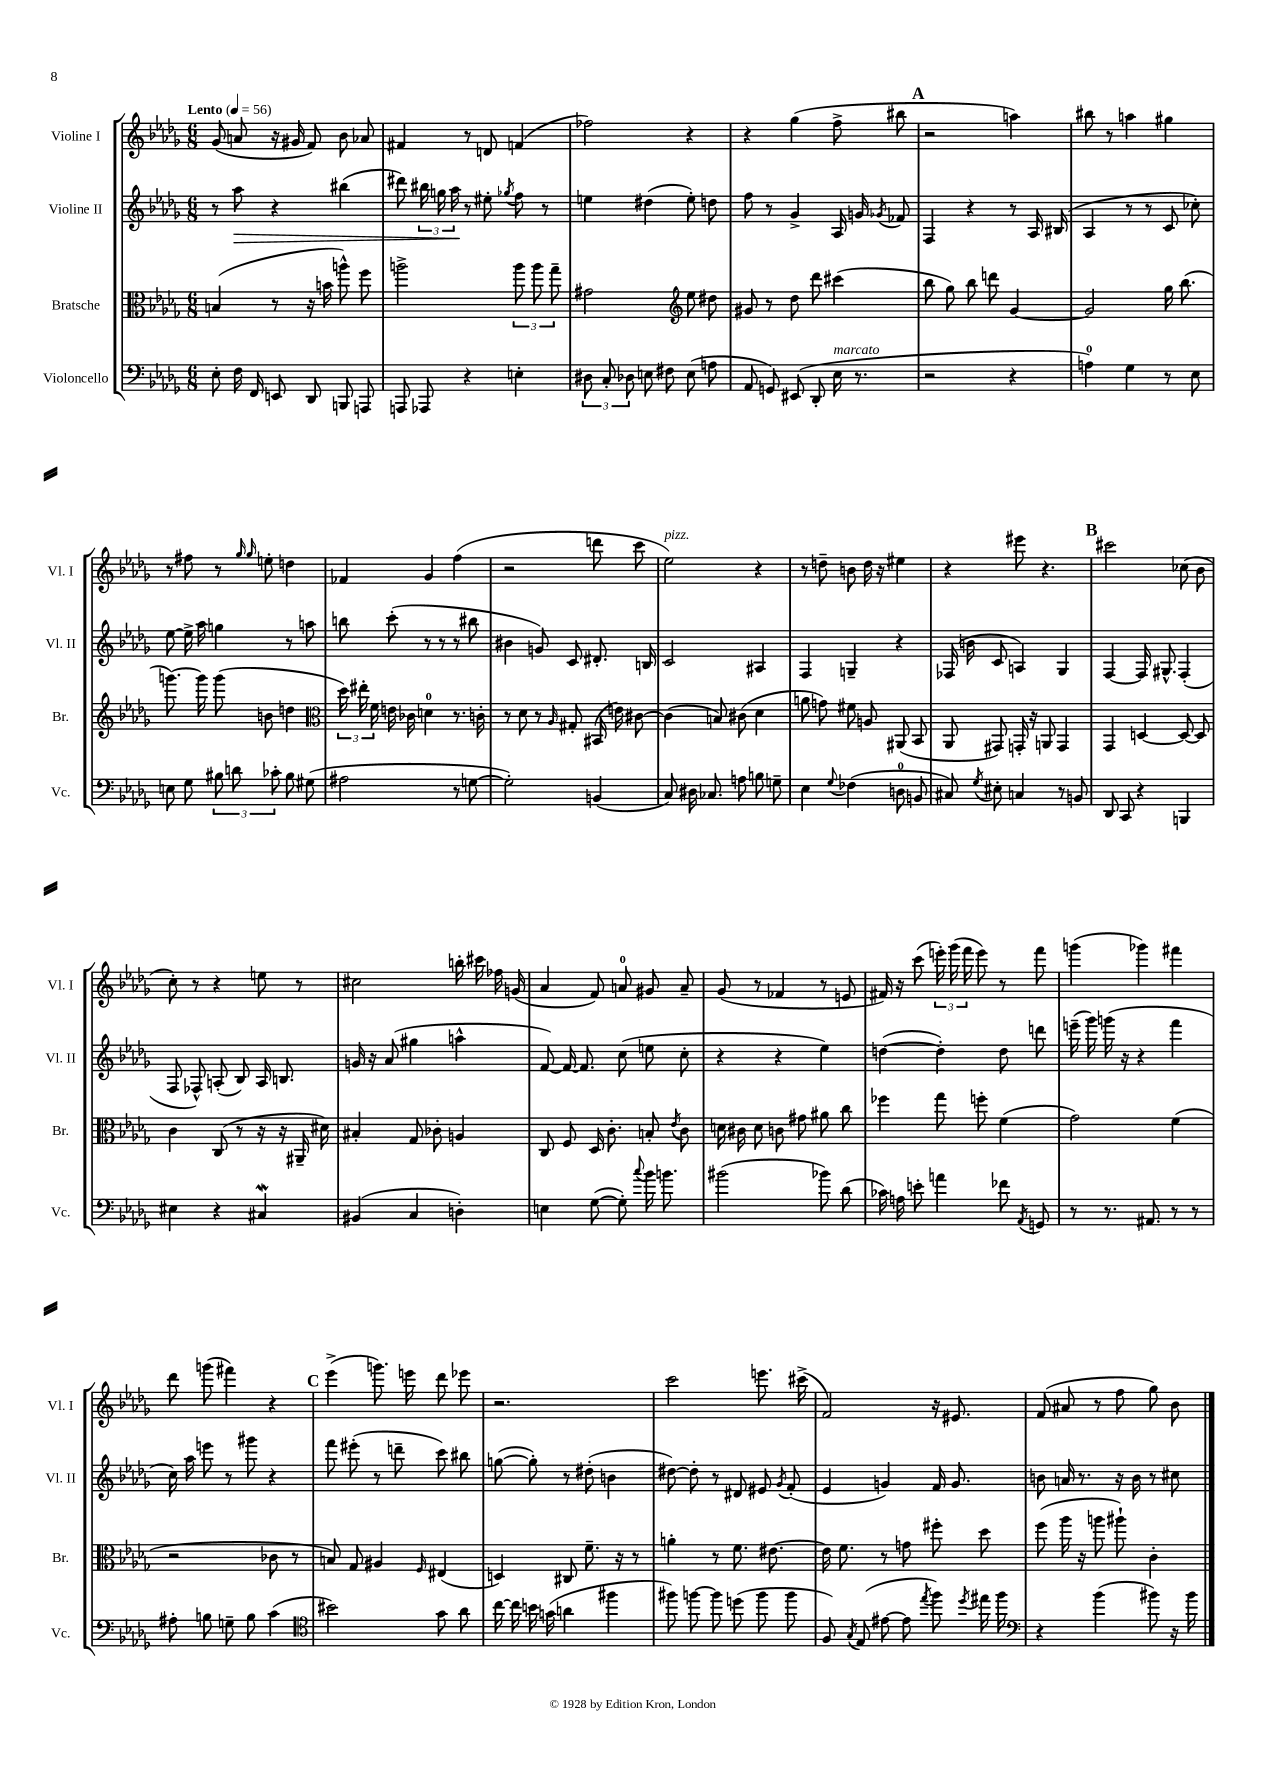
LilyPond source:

<<
\new StaffGroup <<
\new Staff = "s0" \with { instrumentName = "Violine I" shortInstrumentName = "Vl. I" } {
    \clef treble \key des \major \numericTimeSignature \time 6/8 \tempo "Lento" 4 = 56
    \autoBeamOff ges'8( a'8 r16 gis'16 f'8) bes'8 aes'8 |
    fis'4 r8 d'8 f'4( |
    fes''2) r4 |
    r4 ges''4( f''8-> bis''8 |
    \mark \markup { \bold "A" } r2 a''4) |
    bis''8 r8 a''4 gis''4 |
    r8 fis''8 r8 \grace { ges''16 ges''16 } e''8-. d''4 |
    fes'4 ges'4 f''4( |
    r2 d'''8 c'''8 |
    ees''2^\markup { \italic "pizz." }) r4 |
    r8 d''8-- b'8 d''16 r16 eis''4 |
    r4 eis'''8 r4. |
    \mark \markup { \bold "B" } cis'''2 ces''8( bes'8 |
    c''8-.) r8 r4 e''8 r8 |
    cis''2 b''16-. cis'''16 fes''16 g'16( |
    aes'4 f'8) a'8-0 gis'8 a'8-- |
    ges'8( r8 fes'4 r8 e'8 |
    fis'16) r16 c'''8( \tuplet 3/2 { e'''16-.) ges'''16( f'''16 } e'''8) r8 f'''8 |
    g'''4( ges'''4) fis'''4 |
    des'''8 g'''8( fis'''4) r4 |
    \mark \markup { \bold "C" } ees'''4->( g'''8.) e'''16 des'''8 ees'''8 |
    r2. |
    c'''2 e'''8. cis'''16->( |
    f'2) r16 eis'8. |
    f'8( ais'8 r8 f''8 ges''8) bes'8 \bar "|." |
}
\new Staff = "s1" \with { instrumentName = "Violine II" shortInstrumentName = "Vl. II" } {
    \clef treble \key des \major \numericTimeSignature \time 6/8
    \autoBeamOff r8 aes''8\> r4 bis''4( |
    dis'''8) \tuplet 3/2 { bis''16 g''16 aes''16\! } r8 eis''8-. \acciaccatura { ges''8 } f''8 r8 |
    e''4 dis''4( e''8-.) d''8 |
    f''8 r8 ges'4-> aes16 g'16 \acciaccatura { ges'8 } fes'8 |
    \mark \markup { \bold "A" } f4 r4 r8 aes16 bis16( |
    aes4 r8 r8 c'8 ces''8-.) |
    ees''8~ ees''16-> aes''16 g''4 r8 a''8 |
    b''8 c'''8-.( r8 r8 r8 bis''8 |
    bis'4 g'8) c'8 dis'8.-. b16 |
    c'2 ais4 |
    f4 g4-- r4 |
    fes16( b'16 c'8 a4) ges4 |
    \mark \markup { \bold "B" } f4~ f16 gis8.-^ f4-.( |
    f8 fes8-^) a8-.( bes8) a16 b8. |
    g'16 r16 aes'8( gis''4 a''4-^ |
    f'8~) f'16~ f'8. c''8( e''8 c''8-. |
    r4 r4 ees''4) |
    d''4~( d''4-.) d''8 d'''8 |
    e'''16--( ges'''16) g'''16( r16 r4 f'''4 |
    c''16) aes''16 e'''8 r8 gis'''8 r4 |
    \mark \markup { \bold "C" } f'''8 eis'''8-.( r8 d'''8-- c'''8) bis''8 |
    g''8~( g''8-.) r8 dis''8-.( b'4 |
    dis''8~) dis''8-. r8 dis'8 eis'8 \acciaccatura { ges'8 } f'8-.( |
    ees'4 g'4) f'16 g'8. |
    b'8 a'16 r8. r16 b'16 r8 cis''8 \bar "|." |
}
\new Staff = "s2" \with { instrumentName = "Bratsche" shortInstrumentName = "Br." } {
    \clef alto \key des \major \numericTimeSignature \time 6/8
    \autoBeamOff b4( r8 r16 b'16 a''8-^) f''8 |
    a''2-> \tuplet 3/2 { a''8 a''8 ges''8-- } |
    gis'2 \clef treble ees''8 dis''8 |
    gis'8 r8 des''8 des'''8 cis'''4( |
    \mark \markup { \bold "A" } bes''8 ges''8) bes''8 d'''8 ges'4~ |
    ges'2 ges''16 bes''8.( |
    g'''8.~) g'''16 g'''8( b'8 d''4 |
    \clef alto \tuplet 3/2 { des''16) eis''16-. f'16 } e'16 ces'16 d'4-0 r8. c'16-. |
    r8 des'8 r8 \grace { aes16 } gis8-. bis,16( e'16) cis'8~ |
    cis'4( b8) cis'8( des'4 |
    a'8 g'8) fis'8 a8 ais,8( bes,8 |
    aes,8 gis,8) g,16-. r16 a,8 g,4 |
    \mark \markup { \bold "B" } ges,4 d4~ d8~ d8 |
    c'4 c8( r8 r16 r16 ais,16-- dis'16) |
    bis4-. ges8 ces'8-. a4 |
    c8 f8 des16 c'8.-. b8-. \acciaccatura { ees'8 } c'8 |
    d'16 cis'16 d'8 c'8 gis'8 ais'8 c''8 |
    fes''4 ges''8 f''8-. f'4( |
    ges'2) f'4( |
    r2 ces'8 r8 |
    \mark \markup { \bold "C" } b8) ges8 ais4 \grace { f16 } eis4( |
    d4) cis8 f'8.-- r16 r8 |
    a'4-. r8 f'8. eis'8.~ |
    eis'16 f'8. r8 g'8 fis''8-. des''8 |
    f''8( aes''16 r16 a''8 ais''8-!) c'4-. \bar "|." |
}
\new Staff = "s3" \with { instrumentName = "Violoncello" shortInstrumentName = "Vc." } {
    \clef bass \key des \major \numericTimeSignature \time 6/8
    \autoBeamOff ees8-. f16 f,16 e,8 des,8 b,,8 a,,8 |
    a,,8 aes,,8 r4 e4-. |
    \tuplet 3/2 { dis8 c8-. des8 } e8 fis8 e8( a8 |
    aes,8 g,8) eis,8( des,8-. ees16^\markup { \italic "marcato" } r8. |
    \mark \markup { \bold "A" } r2 r4 |
    a4-0) ges4 r8 ees8 |
    e8 ges8 \tuplet 3/2 { bis8 d'8 ces'8-. } bis8 gis8( |
    ais2 r8 g8~ |
    g2-.) b,4( |
    c8) dis16 ces8. a8 b8 g8-- |
    ees4 \appoggiatura { ges8 } fes4( d8-0 b,8 |
    cis8) \acciaccatura { ges8 } eis8-. c4 r8 b,8 |
    \mark \markup { \bold "B" } des,8 c,8 r4 b,,4 |
    eis4 r4 cis4\mordent |
    bis,4( c4 d4-.) |
    e4 ges8~( ges8-.) \appoggiatura { c''8 } bes'16 b'8. |
    bis'2( bes'8) des'8( |
    ces'16) a16 e'8-. a'4 fes'8 \acciaccatura { aes,8 } g,8 |
    r8 r8. ais,8. r8 r8 |
    ais8-. b8 g8-- b8 c'4( |
    \mark \markup { \bold "C" } \clef tenor bis'2) ges'8 aes'8 |
    c''16~ c''16 b'16 g'16( a'4 fis''4 |
    fis''8) f''8~ f''8 d''8( f''8 f''8 |
    f8) \acciaccatura { ges8 } ees8( eis'8~ eis'8 \acciaccatura { ees''8 } f''8) \acciaccatura { des''8 } eis''16 f''16 |
    \clef bass r4 bes'4( bis'8) r16 bis'16 \bar "|." |
}
>>
>>
\layout { \context { \Score \remove "Bar_number_engraver" } }
